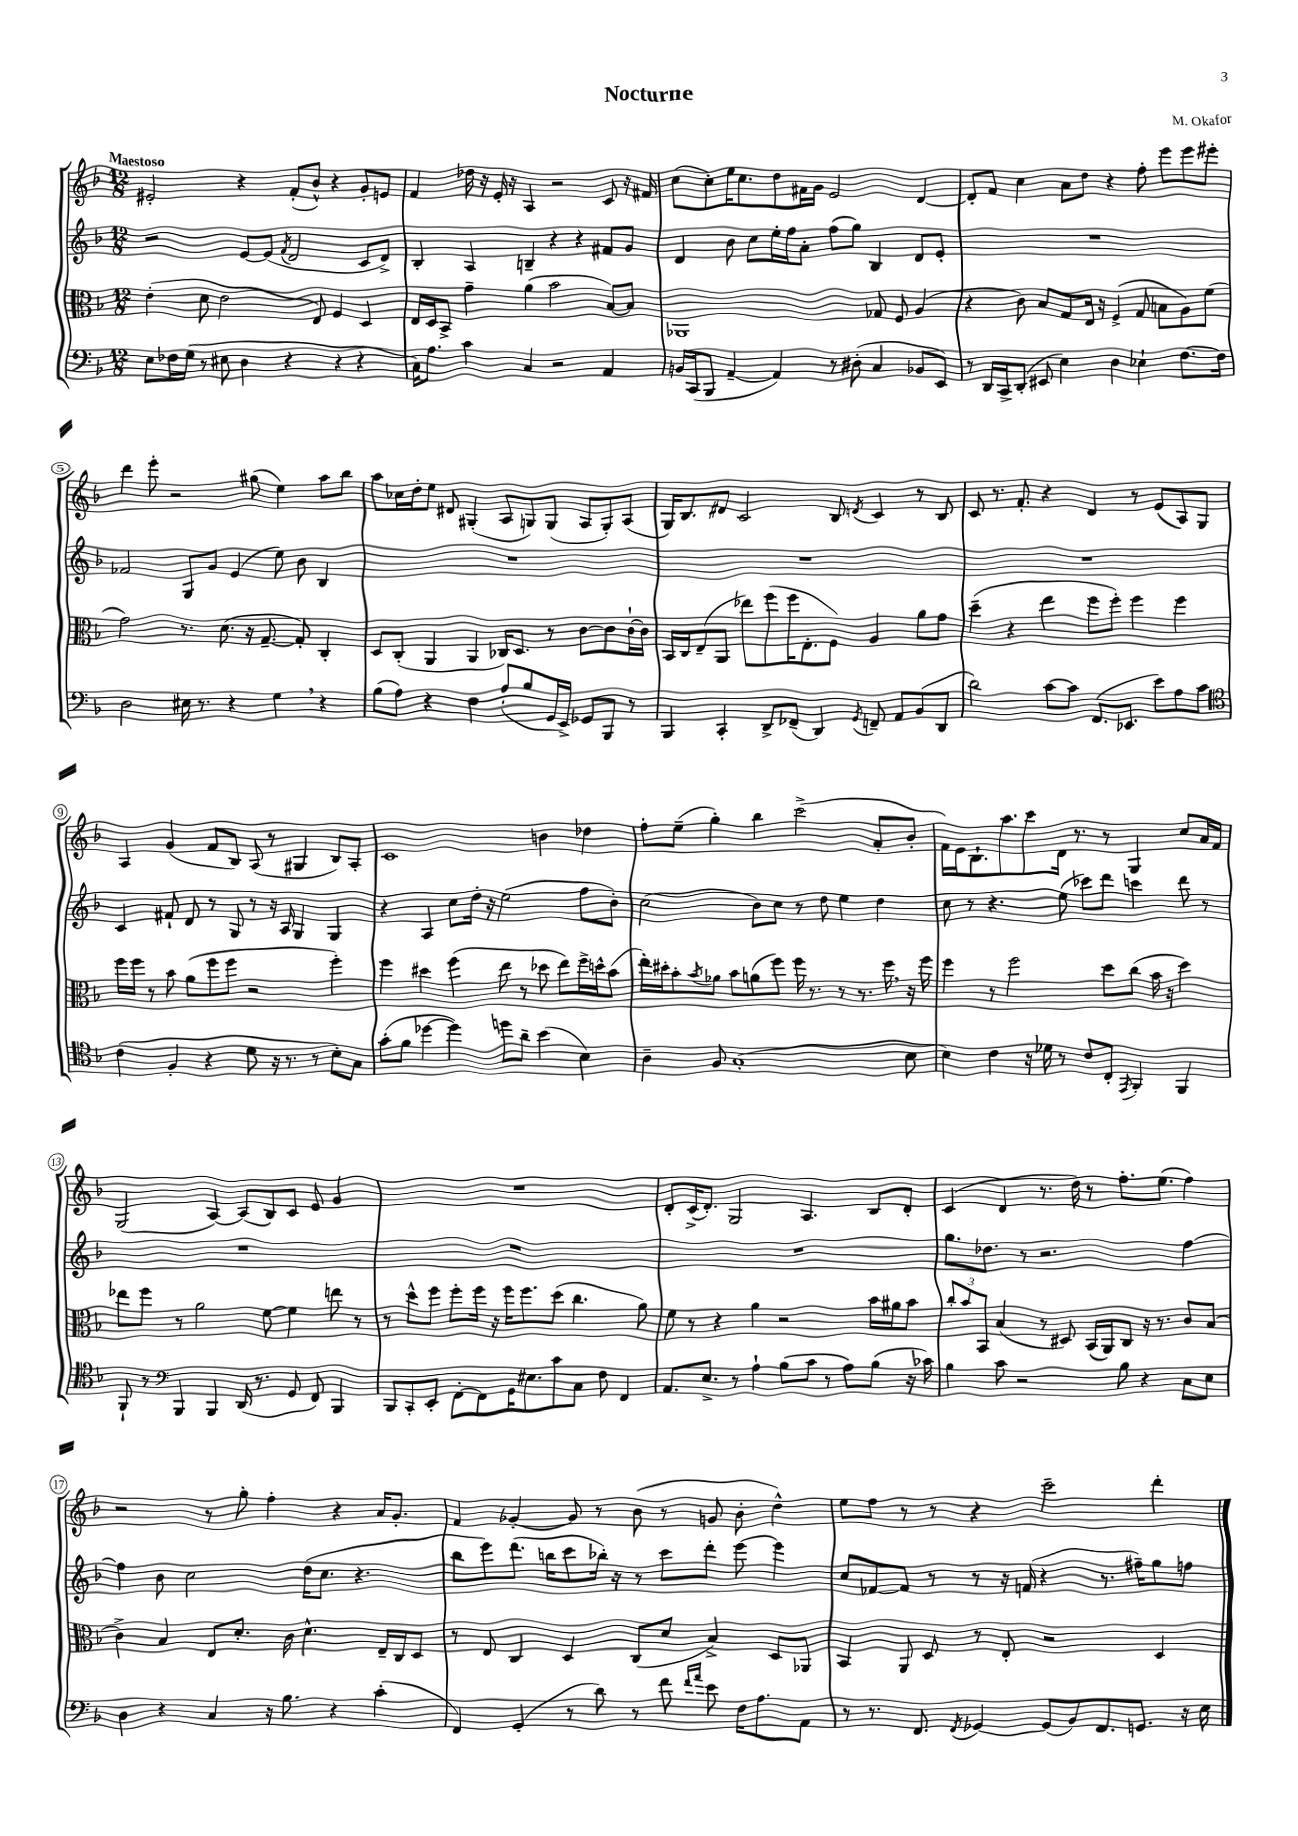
\header { title = "Nocturne" composer = "M. Okafor" }
<<
\new StaffGroup <<
\new Staff = "s0" {
    \clef treble \key f \major \numericTimeSignature \time 12/8 \tempo "Maestoso"
    eis'2-. r4 f'8-.( bes'8-^) r4 g'8-. e'8 |
    f'4 des''16 r16 e'16-. r16 a4 r2 c'8 r16 fis'16 |
    c''8( c''8-.) e''16 c''8. d''8 fis'16 g'16 e'2 d'4~ |
    d'8-. f'8 c''4 a'8 d''8 r4 f''8-. e'''8 e'''8 eis'''8-. |
    d'''4 e'''8-. r2 gis''8( e''4) a''8 bes''8 |
    a''8 ces''16 d''16-. e''8 dis'8 gis4-.( a8 g8) g8( a8 g8-.) a8( |
    g16) bes8. dis'8 c'2 bes8 \acciaccatura { d'8 } c'4 r8 bes8 |
    c'8 r8. f'8.-. r4 d'4 r8 e'8( a8) g8 |
    a4 g'4( f'8 bes8) a8( r8 gis4 bes8) a8-. |
    c'1 b'4 des''4 |
    f''8-. e''8--( g''4-.) bes''4 c'''2->( a'8-. bes'8-. |
    f'16) e'16 bes8.-! a''8. c'''8 d'16 r8. r8 g4 c''8 a'16 f'16 |
    g2( a4~) a8( bes8) c'8 e'8 g'4 |
    R1. |
    d'8-. c'16->( d'8.-.) g2 a4. bes8 d'8-. |
    c'4( d'4 r8. d''16) r8 f''8.-. e''8.( f''4) |
    r2 r8 g''8-. f''4-. r4 a'16 g'8.-. |
    f'4 ges'4~-. ges'8 r8 bes'8( r8 g'8 bes'8-. d''4-^) |
    e''8 f''8 r8 r8 r4 c'''2-- d'''4-. \bar "|." |
}
\new Staff = "s1" {
    \clef treble \key f \major \numericTimeSignature \time 12/8
    r2 e'8~ e'8( \acciaccatura { f'8 } d'2 c'8 d'8->) |
    bes4-. a4 b4-- r4 r4 fis'8 g'8 |
    d'4 bes'8 c''8 e''16-. f''16 a'8-. f''8( g''8) bes4 d'8 e'8-. |
    R1. |
    fes'2 g8 g'8 e'4( e''8) bes'8 bes4 |
    R1. |
    R1. |
    R1. |
    c'4 fis'8-! d'8 r8 g8 r8 r16 a16 g4 g4 |
    r4 a4 c''8 d''16-. r16 e''2( f''8 bes'8-.) |
    c''2( bes'8) c''8 r8 d''8 e''4 d''4 |
    c''8 r8 r4. e''8( ces'''8) d'''8 c'''4 d'''8 r8 |
    R1. |
    R1. |
    R1. |
    g''8. des''8. r8 r2. f''4~ |
    f''4 bes'8 c''2 d''16( c''8. r4. |
    bes''8 e'''8) d'''8.( b''16 c'''8 bes''16-.) r16 r8 c'''8 d'''8-. e'''8~ e'''4 |
    c''8 fes'8~ fes'8 r8 r8 r16 f'16( r4 r8. fis''16--) g''8 f''8 \bar "|." |
}
\new Staff = "s2" {
    \clef alto \key f \major \numericTimeSignature \time 12/8
    e'4-.( d'8 e'2 e8) f4 d4 |
    e16 d16 bes,8-> g'4-- a'4( bes'2 bes8~) bes8 |
    aes,1 ges8 f8 a4( |
    r4 c'8) bes8 g8 e16 r16 f4->( g8 b8 a8) f'8( |
    g'2) r8. d'8.( r16 g8.~-- g8-.) c4-. |
    d8 c8-.( a,4 a,4 ces16) d8. r8 c'8~ c'8 c'16~-! c'16 |
    bes,16 c16 e8--( a,8 ees''8) f''8( f''16 e8.-. f8) a4 a'8 g'8 |
    d''4--( r4 e''4 f''8 f''8-.) f''4 f''4 |
    f''16 f''16 r8 bes'8 a'8( f''8 f''8 r2 f''4-.) |
    f''4 dis''4 f''4( e''8 r8 des''8 e''8) f''16-> d''16-^ bes'8( |
    e''16-.) dis''16-. bes'8-. \acciaccatura { bes'8 } aes'8 bes'8 a'8( f''8) f''16 r8. r8 r8. f''16 \breathe r16 f''16 |
    f''4 r8 f''2 d''8 c''8( bes'16 r16 d''4) |
    ees''8 f''8 r8 a'2 f'8~ f'4 e''8 r8 |
    r8 d''8-^ f''8 f''8-. f''16 r16 f''16 f''8. d''8( c''4. a'8) |
    f'8 r8 r4 a'4 r2 bes'16 ais'16 bes'8 |
    \tuplet 3/2 { c''8-. bes'8 bes,8 } bes4( r8 dis8) bes,16( a,16) c8 r16 r8. c'8 bes8( |
    c'4->) bes4 e8 d'8.-. c'16 d'4.-^ e16-- c16 d8 |
    r8 e8 c4 d4 c8( d'8 bes4->) d8 aes,8 |
    bes,4 a,8 d8 r8 e8-. r2 d4 \bar "|." |
}
\new Staff = "s3" {
    \clef bass \key f \major \numericTimeSignature \time 12/8
    e8 fes16 g16( r8 eis8 d4 r4 r4 r4 |
    c16) a8. c'4 c4 r2 a,4 |
    b,16 c,16( bes,,8 a,4~-- a,4) r8 dis8-.( c4 bes,8 e,8) |
    r8 d,16 c,16-> d,8-.( eis,8 e4) d4 ees4-! f8.~ f16 |
    d2 eis16 r8. r4 g4 \breathe r4 |
    bes8( a8) r4 f4 a8-.( bes8 g,16 e,16->) ges,8 bes,,8 r8 |
    bes,,4 c,4-. d,8-> fes,8--( d,4) \acciaccatura { g,8 } f,8-- a,8 bes,8( d,8 |
    d'2) c'8~ c'8 f,8.( ees,8. e'8) a8 c'8 |
    \clef tenor c'4( f4-. r4 d'8 r16 r8. r8 bes8-.) g8 |
    g'8-.( f'8 des''4~ des''4) d''8 a'8-- bes'4( bes4) |
    a4-- f8 g1-.( bes8 |
    bes4) c'4 r16 des'16 r8 c'8 c8-. \acciaccatura { e,8 } f,4-. f,4 |
    f,8-! r8 \clef bass bes,,4 bes,,4 d,16( r8. g,8 f,8) bes,,4 |
    bes,,8 c,8-. e,8-. f,8~-. f,8 g,16 eis8. c'8 c8 f8 f,4 |
    a,8. e8.-> r8 a4-! bes8( c'8 r8 a8) bes8( r16 ces'16) |
    bes4 c'8 r2 bes8 r4 c8 e8 |
    d4 r4 c4 r16 bes8. r4 c'4-.( |
    f,4) g,4-.( r8 d'8) r8 f'8 \grace { f'16 a'16 } e'8 f16 a8. a,8 |
    r8 r8. f,8. \acciaccatura { f,8 } ges,4~ ges,8( bes,8) f,8. g,8. r16 e16 \bar "|." |
}
>>
>>
\layout { \context { \Score \override BarNumber.stencil = #(make-stencil-circler 0.1 0.3 ly:text-interface::print) } }
